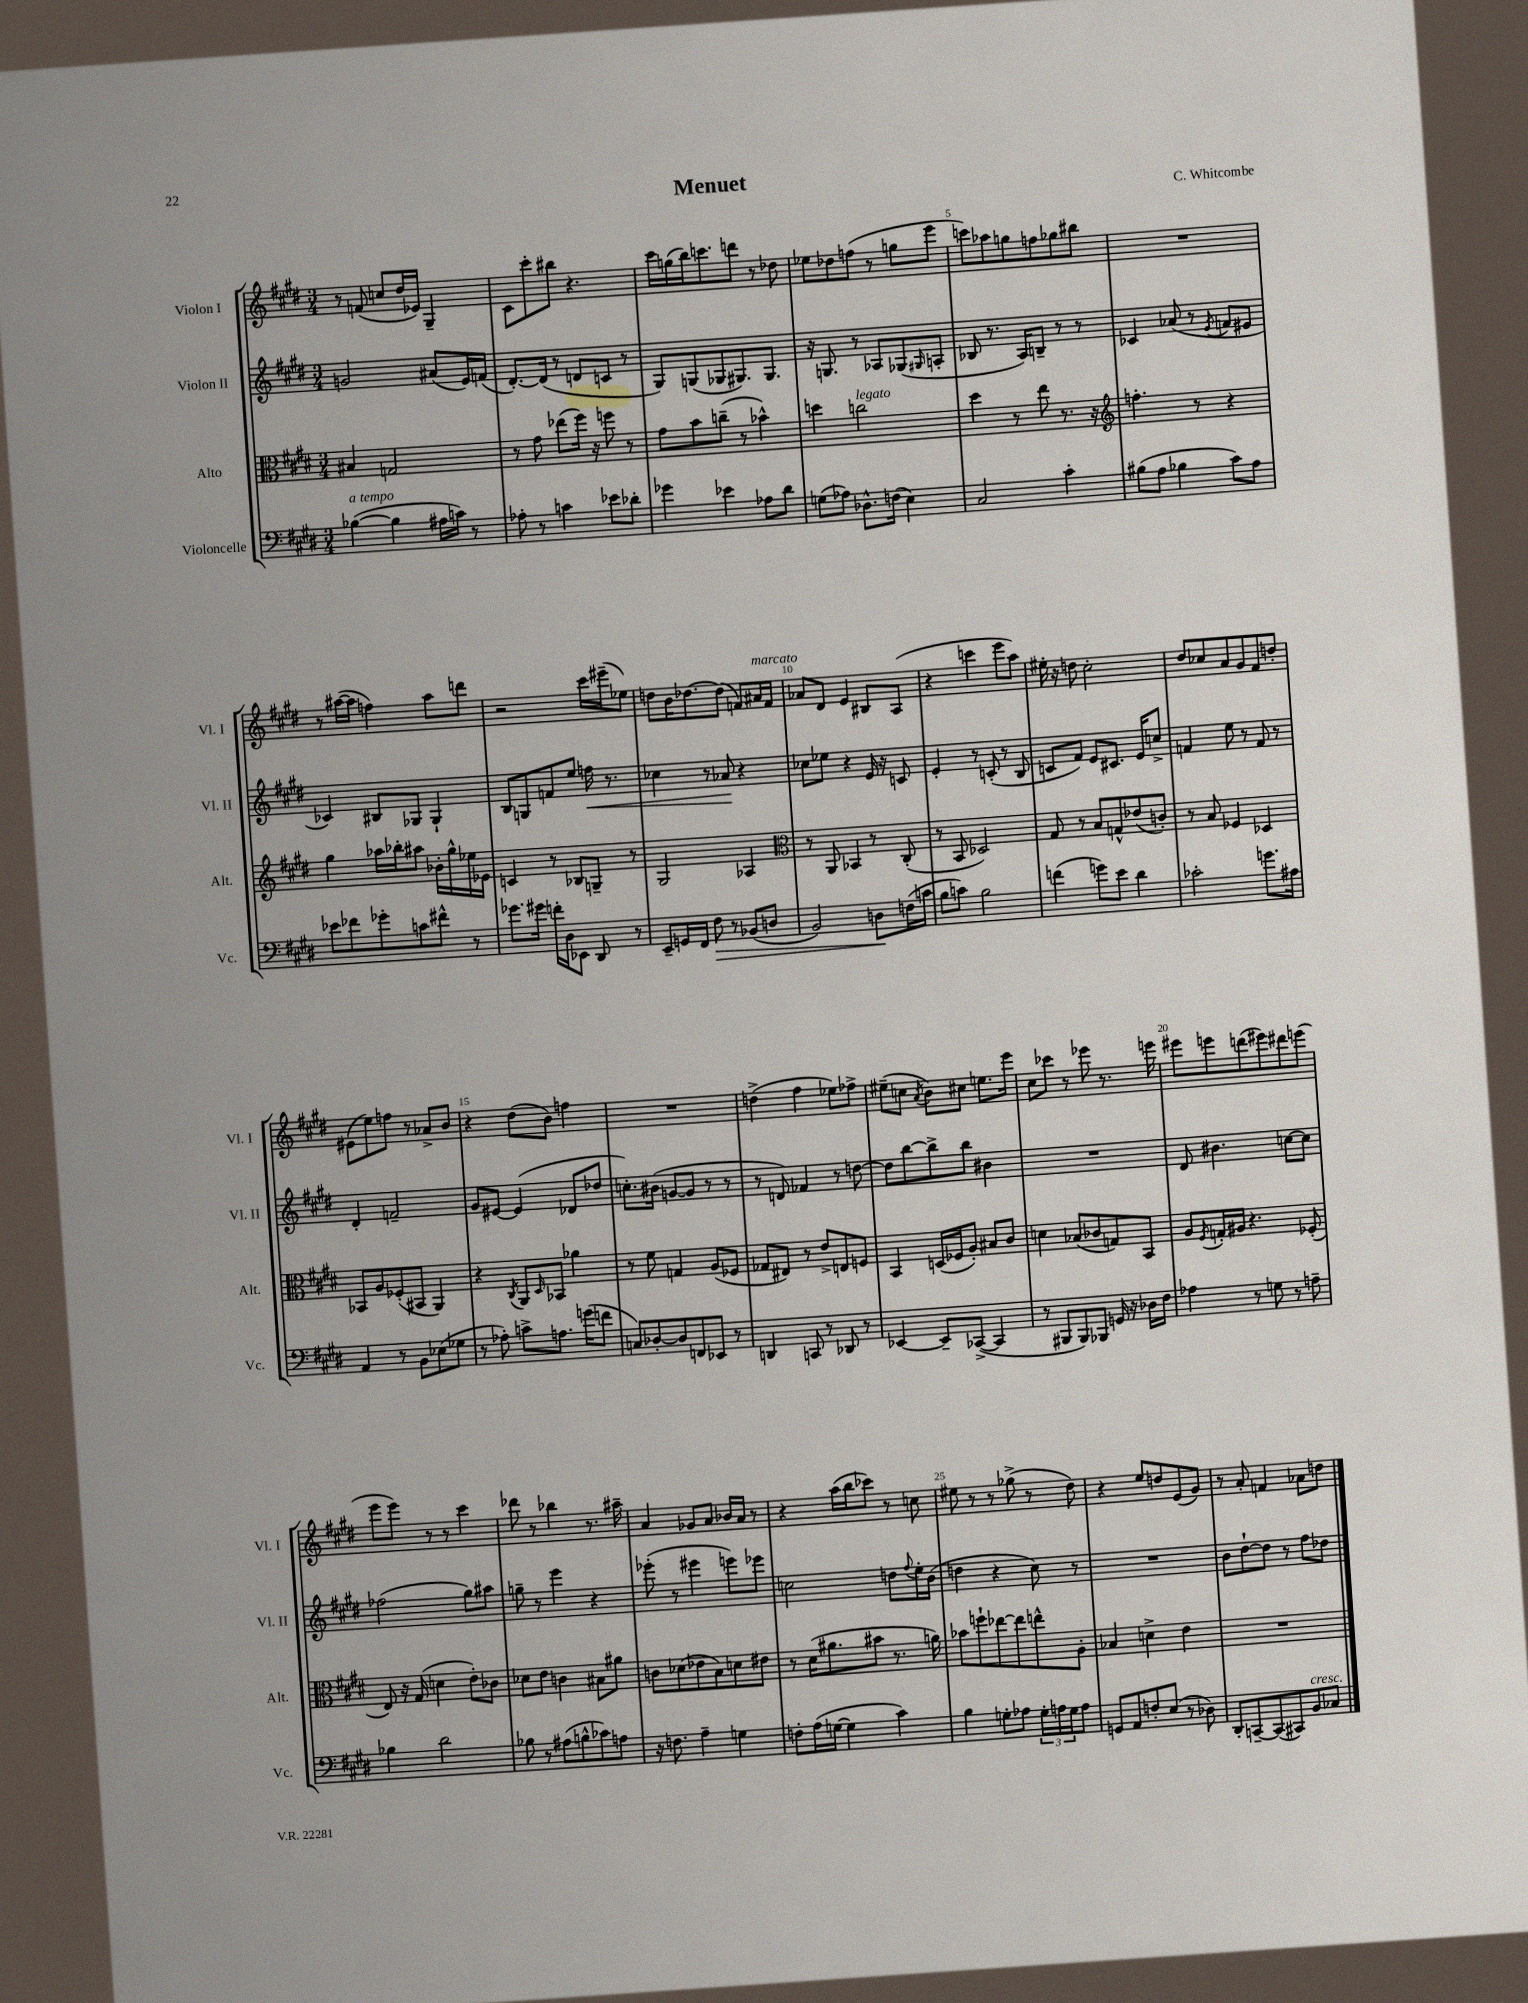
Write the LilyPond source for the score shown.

\header { title = "Menuet" composer = "C. Whitcombe" }
<<
\new StaffGroup <<
\new Staff = "s0" \with { instrumentName = "Violon I" shortInstrumentName = "Vl. I" } {
    \clef treble \key e \major \numericTimeSignature \time 3/4
    r8 f'8( c''8 dis''16 ees'16) gis4-- |
    cis'8 cis'''8-. bis''8 r4. |
    cis'''16 g''16( b''16) c'''8. d'''8 r8 des''8 |
    ees''8 des''8 f''8( r8 g''8 e'''8 |
    c'''8) aes''8 g''8 f''8 ges''8 bis''8 |
    R2. |
    r8 ais''16~( ais''16 f''4) ais''8 d'''8 |
    r2 cis'''16 eis'''16--( ees''8) |
    d''8 b'16 des''8.~ des''8( f'8) ais'16^\markup { \italic "marcato" } f'16 |
    aes'8 dis'8 e'4 bis8 a8( |
    r4 c'''4 e'''8 a''8) |
    eis''16-. r16 d''8 cis''2-. |
    dis''8 ces''8 a'8 gis'8 fis'8 d''8-. |
    eis'8( e''8) f''8 r8 aes'8-> b'8 |
    r4 dis''8( b'8) f''4 |
    R2. |
    d''4->( fis''4 ees''8) fes''8-> |
    eis''8--( c''8 \acciaccatura { a'8 } b'8) cis''8 e''8. e'''16 |
    cis''8 ces'''8 r8 ees'''8 r8. e'''16 |
    eis'''8 e'''8 d'''8( eis'''8) dis'''8 e'''8( |
    e'''8 e'''8) r8 r8 cis'''4 |
    des'''8 r8 bes''4 r8. ais''16-- |
    a'4 ges'8 a'8 bes'16 a'16 r8 |
    r4 a''16( b''16 ces'''8) r8 c''8 |
    eis''8 r8 r8 ges''8->( r8 dis''8) |
    r4 e''8 d''8 e'8( gis'8) |
    r8 a'8-. f'4 aes'8 d''8 \bar "|." |
}
\new Staff = "s1" \with { instrumentName = "Violon II" shortInstrumentName = "Vl. II" } {
    \clef treble \key e \major \numericTimeSignature \time 3/4
    g'2 ais'8( e'16) f'16( |
    dis'8.~-.) dis'16( r8 d'8 c'8 r8 |
    gis8) g8( ges8 gis8.) gis8. |
    r16 g8. r8 aes8 ges8( \grace { gis16 } a8-. |
    bes8 r8. a16) b8-- r8 r8 |
    ces'4 aes'8( r8 \acciaccatura { e'8 } f'8 eis'8 |
    ces'4) bis8 ges8 ges4-! |
    b8 g8 f'8 e''8 f''16\< r8. |
    ces''4 r8 aes'8\! r4 |
    ces''8 ees''8 r4 e'16 r16 c'8 |
    e'4-. r8 c'8-.( r8 b8 |
    c'8 fis'8) e'8 cis'8. e'16 c''8-> |
    f'4 e''8 r8 f'8 r8 |
    dis'4-. f'2-- |
    gis'8 eis'8~ eis'4( des'8 des''8 |
    c''8.-.) bis'16( g'8~ g'8 r8 r8 |
    r8 d'8) fes'4 r8 d''8~ |
    d''8 b''8~ b''8-> b''8 bis'4 |
    R2. |
    dis'8 bis'4. c''8~ c''8 |
    fes''2( gis''8) ais''8 |
    g''8-- r8 e'''4 r4 |
    ees'''8-.( r8 eis'''4 e'''8) ees'''8 |
    c''2 d''8 \appoggiatura { fis''8 } e''16-. b'16( |
    d''4 r4 cis''8) r8 |
    R2. |
    b'8 dis''8~-! dis''8 r8 fis''8 des''8 \bar "|." |
}
\new Staff = "s2" \with { instrumentName = "Alto" shortInstrumentName = "Alt." } {
    \clef alto \key e \major \numericTimeSignature \time 3/4
    bis4 g2 |
    r8 gis'8 ees''8( fis''16) r16 f''8 r8 |
    gis'8 b'8 c''8--( r8 bes'4-^) |
    d''4 c''2^\markup { \italic "legato" } |
    dis''4 r8 e''8 r8. r16 |
    \clef treble f''4.-. r8 r4 |
    gis''4 aes''16 bes''16-. ais''8 bes'16-. gis''16-^ ees''16 ees'16 |
    c'4 r8 bes8 g8-- r8 |
    gis2 aes4 |
    \clef alto r8 a,8 bes,4 r8 cis8-.( |
    r8 b,8 des2) |
    gis8 r8 b8 g8-^ ees'8( c'8-.) |
    r8 b8 fes4 des4 |
    bes,8 a8 fes8-.( bis,8 a,4) |
    r4 \acciaccatura { cis8 } a,8 \grace { dis16 } bes,8 aes'4 |
    r8 fis'8 g4 a8( fes8 |
    ges8 eis8) r8 e'8-> e8 f8 |
    b,4 d16( fes16 a8-.) bis8 cis'8 |
    d'4 bes8( ces'8 g8) b,8 |
    a8 \acciaccatura { fis8 } g16-. ais16 r4. fes8-.( |
    e8) r16 gis16( d'4 e'8-.) ces'8 |
    des'8 e'8 c'4 bis8 ais'8 |
    c'8 des'8( ees'8 b8) d'8 eis'8 |
    r8 dis'16( ais'8. bis'8 r8. a'16) |
    bes'8 f''8-! ees''8~ ees''8 e''8-^ a8-. |
    bes4 d'4-> e'4 |
    R2. \bar "|." |
}
\new Staff = "s3" \with { instrumentName = "Violoncelle" shortInstrumentName = "Vc." } {
    \clef bass \key e \major \numericTimeSignature \time 3/4
    bes4~^\markup { \italic "a tempo" }( bes4 ais16 c'16) r8 |
    aes8-. r8 c'4 ees'8 des'8-. |
    ges'4 ees'4 aes8 dis'8 |
    g8( aes8) des8.-^ f16( e4) |
    cis2 cis'4-. |
    bis8( a8 bes4 cis'8) a8 |
    ees'8 fes'8 ges'8-. c'8 fis'8-^ r8 |
    ges'8. gis'16 f'16-. dis16 ees,8 dis,8 r8 |
    e,8-- g,16 fis,16 fis8\> r8 bes,8( d8 |
    b,2) d8\! f16( c'16 |
    b8 c'8) b2 |
    f'4( g'8) e'8 dis'4 |
    ces'2-. g'8. ais16 |
    a,4 r8 b,8 ees8( ges8 |
    r8 aes8-.) c'8-> a8. g'16( f'8 |
    c8) des8~-. des8 f,8 ees,8 r8 |
    d,4 c,8 r8 des,8 r8 |
    ees,4~ ees,8-- ces,8~->( ces,4 |
    r8 bis,,8 bis,,8) bes,,8 g,16 r16 des16 fis16 |
    aes4 r8 g8 r8 a8-- |
    bes4 dis'2 |
    bes8 r8 ais8( b8-^ ces'8) a8 |
    r16 f8. a4-- g4 |
    f8-. a16( g16~ g4 cis'4) |
    b4 g8-. aes8 \tuplet 3/2 { g16-. a16 g16 } a8 |
    g,8 a,8 f8-. e8( r8 des8) |
    dis,8-. c,8~-- c,8( cis,8) b,8^\markup { \italic "cresc." } ces8 \bar "|." |
}
>>
>>
\layout { \context { \Score \override BarNumber.break-visibility = ##(#f #t #t) barNumberVisibility = #(every-nth-bar-number-visible 5) } }
